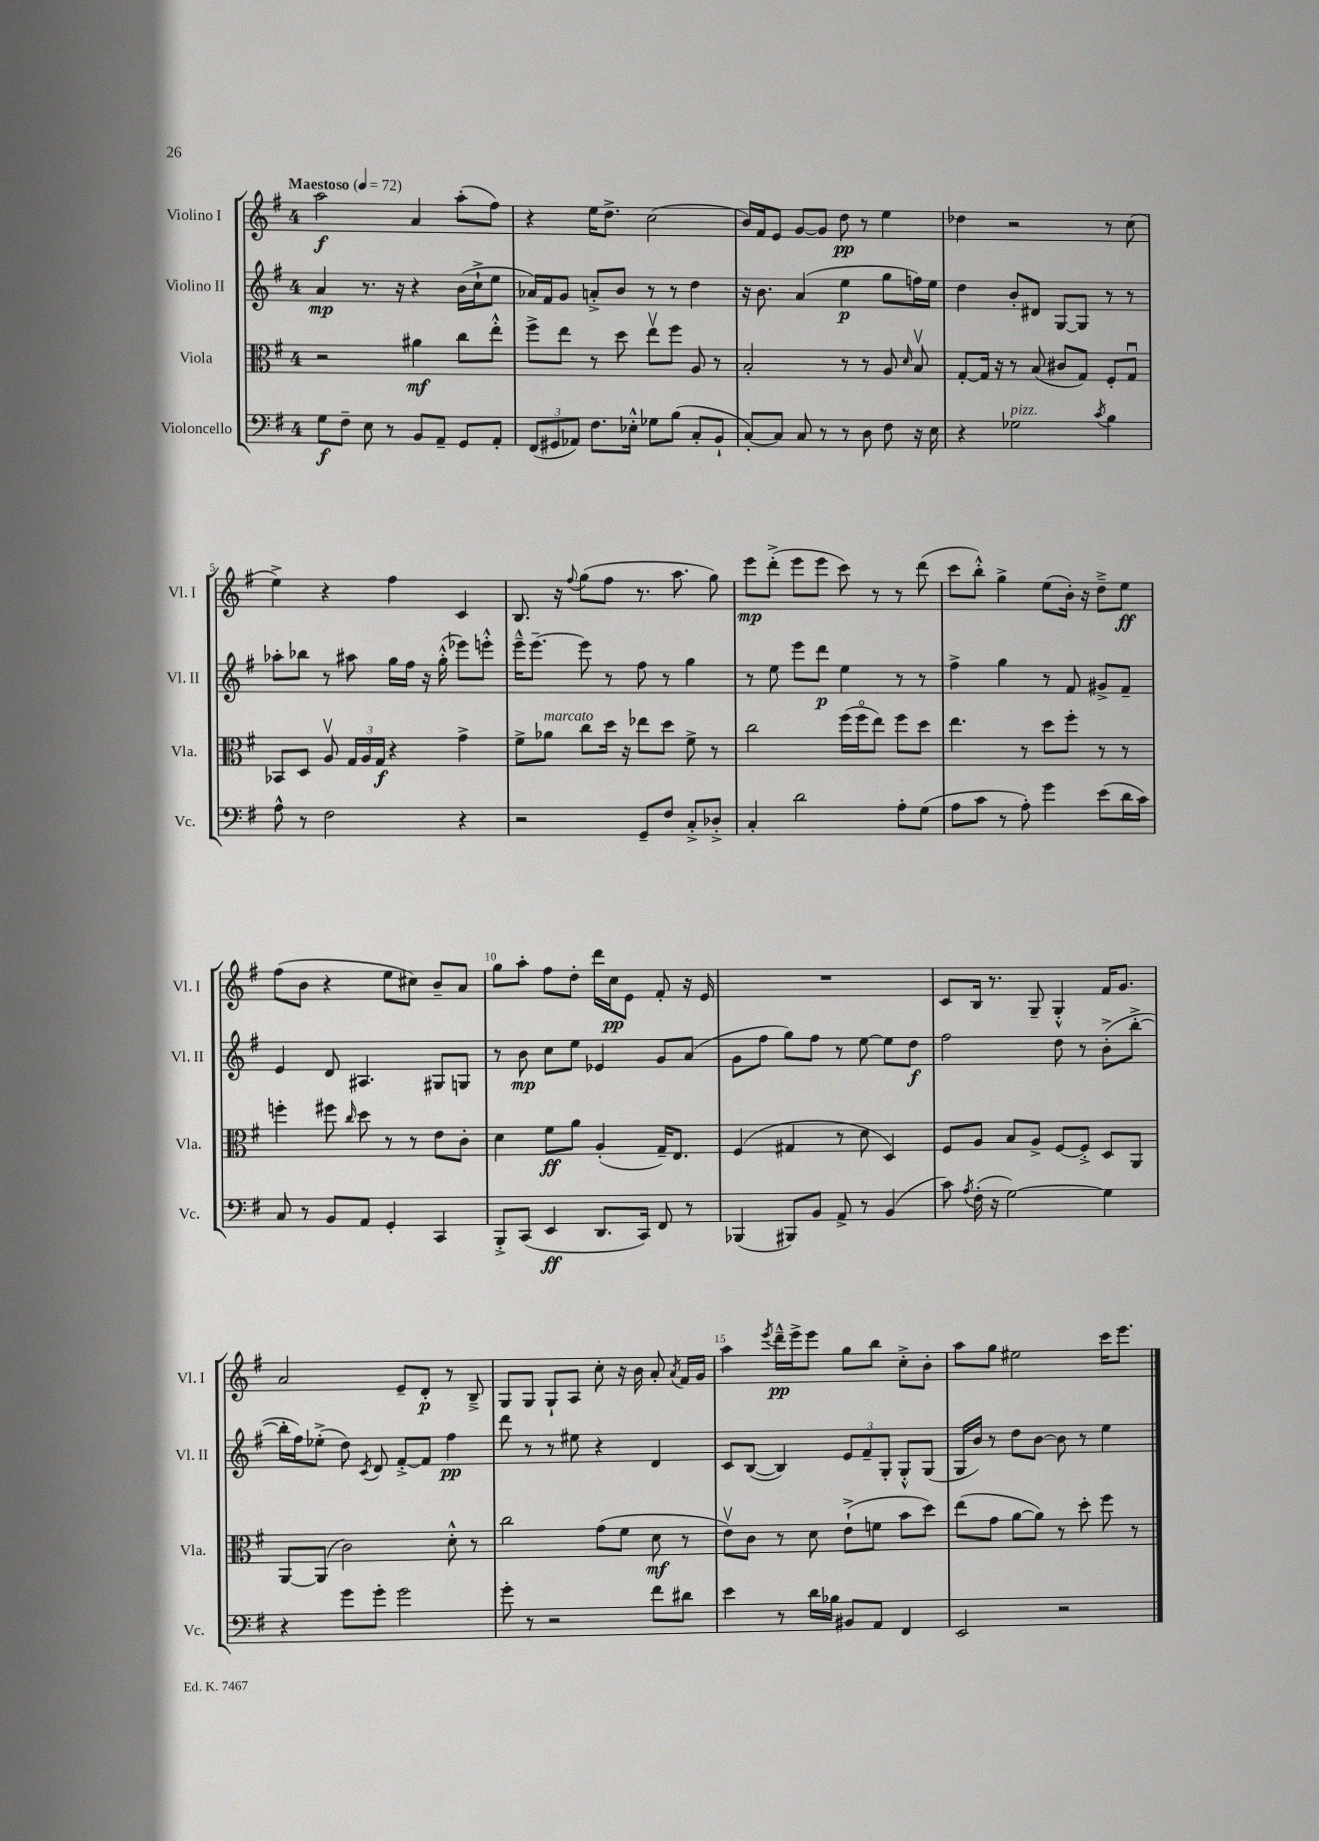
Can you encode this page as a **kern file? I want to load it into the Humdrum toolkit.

**kern	**kern	**kern	**kern
*staff4	*staff3	*staff2	*staff1
*clefF4	*clefC3	*clefG2	*clefG2
*k[f#]	*k[f#]	*k[f#]	*k[f#]
*M4/4	*M4/4	*M4/4	*M4/4
*MM72	*MM72	*MM72	*MM72
8G	2r	4a	2aa
8F#~	.	.	.
8E	.	8.r	.
8r	.	.	.
.	.	16r	.
8BB	4a#	4r	4a
8AA~	.	.	.
8GG	8cc	(16b	(8aa'
.	.	16cc`^	.
8AA'	8ee'^^	8ee	8ff#)
=	=	=	=
(12FF#	8ff#^	16a-)	4r
.	.	16f#	.
12GG#	.	.	.
.	8ee	8g	.
12AA-)	.	.	.
8.F#	8r	8a'^	16ee
.	.	.	8.dd^
.	8dd	8b	.
16E-'^^	.	.	.
8G-	8eev	8r	(2cc
(8B	8ff#	8r	.
8C'	8A	4dd	.
8BB`	8r	.	.
=	=	=	=
[8C')	2B'	16r	16b)
.	.	8.b	16f#
8C]	.	.	8e
8C	.	(4a	[8g
8r	.	.	8g]
8r	8r	4ee	8dd
8D	8r	.	8r
8F#	8A	8gg	4ee
.	16qqd	.	.
16r	8Bv	16ff)	.
16E	.	16ee	.
=	=	=	=
4r	[8G'	4dd	4dd-
.	16G]	.	.
.	16r	.	.
2G-	8r	8b'	2r
.	(8B	8d#	.
.	8c#	[8G	.
.	8G)	8G]	.
8qc	.	.	.
4B	8F#'	8r	8r
.	8Gu	8r	(8cc
=	=	=	=
8A^^	8BB-	8aa-'	4ee^)
8r	8D	8bb-	.
2F#	8Av	8r	4r
.	24G	8aa#	.
.	24A	.	.
.	24G	.	.
.	4r	16gg	4ff#
.	.	16ff#	.
.	.	16r	.
.	.	(16gg'^^	.
4r	4g^	8eee-)	4c
.	.	8eee'^^	.
=	=	=	=
2r	8f#^	16eee~^^	8.B
.	.	[8.eee~	.
.	8a-	.	.
.	.	.	16r
.	.	.	8qqff#
.	8cc	8eee]	(8gg
.	16dd	8r	8ff#
.	16r	.	.
8GG~	8ee-	8ff#	8.r
8F#	8dd	8r	.
.	.	.	8.aa
8C'^	8f#^	4gg	.
8D-'^	8r	.	8gg)
=	=	=	=
4C'	2cc	8r	8eee
.	.	8ee	(8ddd'^
2d	.	8eee	8eee
.	.	8ddd	8eee
.	(16ff#	4ee	8ccc)
.	16ff#o	.	.
.	8ee)	.	8r
8A'	8ff#	8r	8r
(8G	8dd	8r	(8ddd
=	=	=	=
8A	4.ee	4ff#^	8ccc
8c	.	.	8bb'^^)
8r	.	4gg	4gg^
8A')	8r	.	.
4g	8dd	8r	(8ee
.	8ff#'	8f#	16b')
.	.	.	16r
(8e	8r	8g#^	8dd~^
16d	8r	8f#~	8ee
16c)	.	.	.
=	=	=	=
8C	4ff'	4e	(8ff#
8r	.	.	8b
8BB	8ff#	8d	4r
.	16qqcc	.	.
8AA	8dd	4.A#	.
4GG'	8r	.	8ee
.	8r	.	8cc#)
4CC	8e	8G#	8b~
.	8c'	8G	8a
=	=	=	=
8BBB'^	4d	8r	8gg
(8CC	.	8b	8aa'
4EE	8f#	8cc	8ff#
.	8a	8ee	8dd'
8.DD	(4A'	4e-	16ddd
.	.	.	16cc
.	.	.	8e
16CC)	.	.	.
8FF#	16G~)	8g	8f#'
.	8.E	.	.
8r	.	(8a	16r
.	.	.	16e
=	=	=	=
(4BBB-	(4F#	8g	1r
.	.	8ff#	.
8BBB#)	4G#	8gg)	.
8BB	.	8ff#	.
8AA^	8r	8r	.
8r	8d	[8ee	.
(4BB	4D)	8ee]	.
.	.	8dd	.
=	=	=	=
8c)	8F#	2ff#	8c
8qA	.	.	.
(16F#'	8A	.	16B
16r	.	.	8.r
[2G)	8B	.	.
.	8A^	.	8G~
.	[8F#	8dd	4G'^^
.	8F#'^]	8r	.
4G]	8D	(8b'^	16f#
.	.	.	8.g
.	8AA	[8bb'^	.
=	=	=	=
4r	[8AA	16bb']	2a
.	.	16ff#)	.
.	(8AA]	(8ee-'^	.
8g	2c)	8dd)	.
.	.	8qc	.
8g'	.	8d	.
2g	.	[8f#'^	8e~
.	.	8f#]	8d'
.	8d'^^	4ff#	8r
.	8r	.	8B~^
=	=	=	=
8g'	2cc	8ddd	8G
8r	.	8r	8G
2r	.	8r	8G`
.	.	8ee#	8A
.	(8g	4r	8cc'
.	8f#	.	16r
.	.	.	16b
8f#	8d	4d	8a'
.	.	.	8qa
8d#	8r	.	16f#
.	.	.	16g
=	=	=	=
4e	8ev)	8c	4aa
.	8c	([8B	.
.	.	.	8qeee
8r	8r	4B])	16ddd~^^
.	.	.	16eee^
16d	8d	.	8eee
16B-	.	.	.
8BB#	(8e`^	12e	8gg
.	.	12f#~	.
8AA	8f	.	8bb
.	.	12G'	.
4FF#	8b	8G'^^	8cc'^
.	8dd)	(8G	8b'
=	=	=	=
2EE	(8ee	16G	8aa
.	.	16b)	.
.	8g	8r	8gg
.	[8a	8dd	2ee#
.	8a])	[8b	.
2r	8r	8b]	.
.	8dd'	8r	.
.	8ff#	4ee	16ccc
.	.	.	8.eee
.	8r	.	.
==	==	==	==
*-	*-	*-	*-
